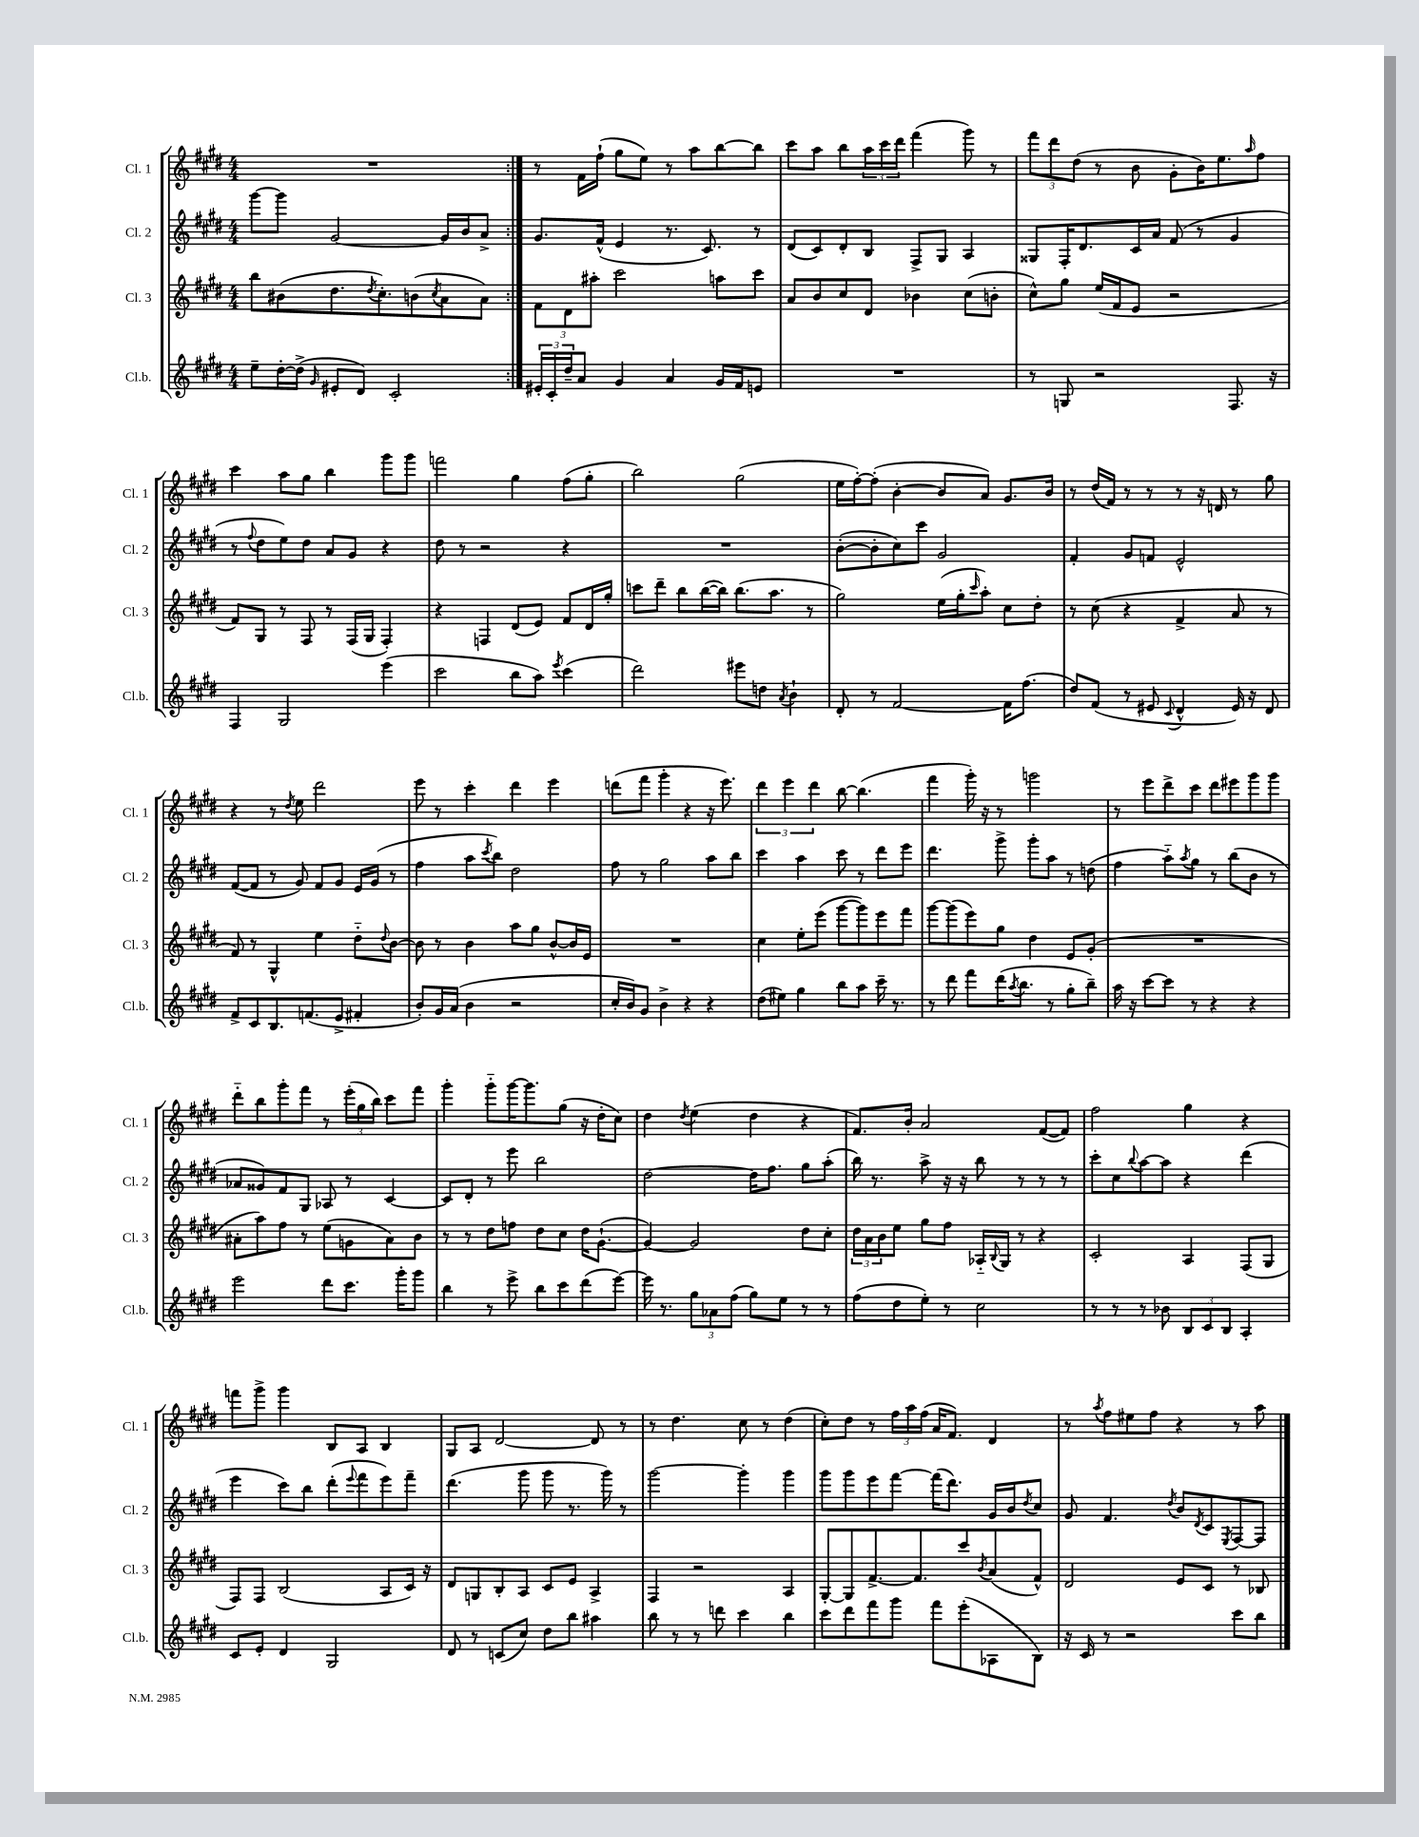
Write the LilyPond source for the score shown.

<<
\new StaffGroup <<
\new Staff = "s0" \with { instrumentName = "Cl. 1" shortInstrumentName = "Cl. 1" } {
    \clef treble \key e \major \numericTimeSignature \time 4/4
    \repeat volta 2 { R1 | }
    r8 fis'16 fis''16-!( gis''8 e''8) r8 a''8 b''8~ b''8 |
    cis'''8 a''8 b''8 \tuplet 3/2 { a''16 cis'''16 dis'''16 } fis'''4( gis'''8) r8 |
    \tuplet 3/2 { fis'''8 dis'''8 dis''8( } r8 b'8 gis'8-. b'16) e''8. \grace { a''16 } fis''8 |
    cis'''4 a''8 gis''8 b''4 gis'''8 gis'''8 |
    f'''2 gis''4 fis''8( gis''8-. |
    b''2) gis''2( |
    e''16 fis''16~-.) fis''8-.( b'4~-. b'8 a'8) gis'8. b'16 |
    r8 dis''16( fis'16) r8 r8 r8 r16 d'16 r8 gis''8 |
    r4 r8 \acciaccatura { dis''8 } e''8 dis'''2 |
    e'''8 r8 cis'''4-. dis'''4 e'''4 |
    d'''8( fis'''8 gis'''4-. r4 r16 e'''8.) |
    \tuplet 3/2 { dis'''4 e'''4 dis'''4 } b''8~ b''4.( |
    fis'''4 gis'''16-.) r16 r8 g'''2 |
    r8 e'''8 dis'''8-> cis'''8 dis'''8 eis'''8 gis'''8 gis'''8 |
    dis'''8-_ b''8 gis'''8-. fis'''8 r8 \tuplet 3/2 { e'''16-.( gis''16 b''16) } cis'''8 fis'''8 |
    gis'''4-. gis'''8-_ gis'''16~ gis'''8. gis''8( r16 dis''16-. cis''8) |
    dis''4 \acciaccatura { dis''8 } e''4( dis''4 r4 |
    fis'8.) b'16-. a'2 fis'8~( fis'8) |
    fis''2 gis''4 r4 |
    f'''8 gis'''8-> gis'''4 b8 a8 b4 |
    gis8 a8 dis'2~ dis'8 r8 |
    r8 dis''4. cis''8 r8 dis''4( |
    cis''8-.) dis''8 r8 \tuplet 3/2 { fis''16 a''16 fis''16( } a'16 fis'8.) dis'4 |
    r8 \acciaccatura { a''8 } fis''8 eis''8 fis''8 r4 r8 a''8 \bar "|." |
}
\new Staff = "s1" \with { instrumentName = "Cl. 2" shortInstrumentName = "Cl. 2" } {
    \clef treble \key e \major \numericTimeSignature \time 4/4
    \repeat volta 2 { gis'''8~ gis'''8 gis'2~ gis'16 b'16 a'8-> | }
    gis'8. fis'16-^( e'4 r8. cis'8.) r8 |
    dis'8( cis'8) dis'8-. b8 fis8-> gis8 a4 |
    gisis8 fis16-. dis'8. cis'16 a'16 fis'8( r8 gis'4 |
    r8 \appoggiatura { fis''8 } dis''8 e''8) dis''8 a'8 gis'8 r4 |
    dis''8 r8 r2 r4 |
    R1 |
    b'8~-.( b'8-. cis''8) cis'''8 gis'2 |
    fis'4-. gis'8 f'8 e'2-^ |
    fis'8~( fis'8 r8 gis'8) fis'8 gis'8 e'16 gis'16( r8 |
    fis''4 a''8 \acciaccatura { cis'''8 } b''8) dis''2 |
    fis''8 r8 gis''2 a''8 b''8 |
    cis'''4 a''4 cis'''8 r8 dis'''8 e'''8 |
    dis'''4. gis'''8-> gis'''8-. a''8 r8 d''8( |
    fis''4 a''8-_) \acciaccatura { a''8 } gis''8 r8 b''8( b'8 r8 |
    aes'8 gisis'8) fis'8 gis8 aes8 r8 cis'4~ |
    cis'8 dis'8-. r8 e'''8 b''2 |
    dis''2~ dis''16 fis''8. gis''8 a''8-.( |
    b''16) r8. a''8-> r16 r16 b''8 r8 r8 r8 |
    cis'''8-. cis''8 \appoggiatura { b''8 } a''8~ a''8 r4 dis'''4( |
    e'''4 cis'''8) b''8 dis'''8-.( \appoggiatura { e'''8 } fis'''8 e'''8) fis'''8-- |
    dis'''4.( gis'''8 gis'''8 r8. gis'''16) r8 |
    gis'''2~ gis'''4-. gis'''4 |
    gis'''8 gis'''8 e'''8 fis'''8~ fis'''16( dis'''8.) gis'16 b'16 \acciaccatura { dis''8 } cis''8 |
    gis'8 fis'4. \acciaccatura { dis''8 } b'8 \acciaccatura { dis'8 } cis'8 \acciaccatura { e8 } fis8~ fis8 \bar "|." |
}
\new Staff = "s2" \with { instrumentName = "Cl. 3" shortInstrumentName = "Cl. 3" } {
    \clef treble \key e \major \numericTimeSignature \time 4/4
    \repeat volta 2 { b''8 bis'8( dis''8. \acciaccatura { dis''8 } cis''8.-.) b'8( \acciaccatura { cis''8 } a'8 a'8) | }
    \tuplet 3/2 { fis'8 dis'8 ais''8-. } cis'''2 a''8 cis'''8 |
    a'8 b'8 cis''8 dis'8 bes'4 cis''8( b'8-. |
    cis''8-^) gis''8 e''16( fis'16 e'8 r2 |
    fis'8) gis8 r8 fis8 r8 fis16( gis16 fis4-.) |
    r4 f4 dis'8( e'8) fis'8 dis'16 gis''16-. |
    c'''8 dis'''8-- b''8 b''16~( b''16) b''8.( a''8. r8 |
    gis''2) e''16( gis''16-. \grace { cis'''16 } a''8-.) cis''8 dis''8-. |
    r8 cis''8( r4 fis'4-> a'8 r8 |
    fis'8) r8 gis4-^ e''4 dis''8-_ \appoggiatura { dis''8 } b'8~ |
    b'8 r8 b'4 a''8 gis''8 b'8~-^ b'16 e'16 |
    R1 |
    cis''4 e''8-. e'''8( gis'''8~ gis'''8) e'''8 fis'''8 |
    gis'''8~ gis'''8( e'''8) gis''8 dis''4 e'8 gis'8-.( |
    R1 |
    ais'8-. a''8) fis''8 r8 e''8( g'8 ais'8) b'8 |
    r8 r8 dis''8 f''8 dis''8 cis''8 dis''16 gis'8.~-!( |
    gis'4~) gis'2 dis''8 cis''8-. |
    \tuplet 3/2 { dis''16 a'16 b'16 } e''8 gis''8 fis''8 aes16-_ \appoggiatura { b8 } gis16 r8 r4 |
    cis'2-. a4 fis8( gis8 |
    fis8) fis8 b2( a8 cis'16) r16 |
    dis'8 g8 b8-. a8 cis'8 e'8 a4-> |
    fis4 r2 a4 |
    gis8~-. gis8 fis'8.~-> fis'8. cis'''8 \acciaccatura { b'8 } a'8( fis'8-^) |
    dis'2 e'8 cis'8 r8 bes8 \bar "|." |
}
\new Staff = "s3" \with { instrumentName = "Cl.b." shortInstrumentName = "Cl.b." } {
    \clef treble \key e \major \numericTimeSignature \time 4/4
    \repeat volta 2 { e''8-- dis''16~-. dis''16->( \grace { gis'16 } eis'8-. dis'8) cis'2-. | }
    \tuplet 3/2 { eis'16-. cis'16-. dis''16-- } a'8 gis'4 a'4 gis'16 fis'16 e'8 |
    R1 |
    r8 g8 r2 fis8. r16 |
    fis4 gis2 e'''4( |
    cis'''2 b''8 a''8) \acciaccatura { e'''8 } cis'''4( |
    dis'''2) eis'''8 d''8 \acciaccatura { a'8 } b'4-! |
    dis'8-. r8 fis'2~ fis'16 fis''8.( |
    dis''8) fis'8( r8 eis'8 \appoggiatura { cis'8 } dis'4-^ eis'16) r16 dis'8 |
    fis'8-> cis'8 b8. f'8.( e'8-> fis'4-. |
    b'8-.) gis'16 a'16( b'4 r2 |
    cis''16-. b'16) gis'8 b'4-> r4 r4 |
    dis''8( eis''8) gis''4 b''8 a''8 cis'''16-- r8. |
    r8 dis'''8 fis'''8 dis'''16( \acciaccatura { a''8 } b''8. r8 gis''8-. b''8--) |
    a''16 r16 cis'''8~ cis'''8 r8 r4 r4 |
    e'''2 dis'''8 cis'''8. gis'''16-. gis'''8 |
    b''4 r8 e'''8-> b''8 cis'''8 dis'''8( e'''8~) |
    e'''16 r8. \tuplet 3/2 { gis''8 aes'8 fis''8( } gis''8) e''8 r8 r8 |
    fis''8( dis''8 e''8-.) r8 cis''2 |
    r8 r8 r8 bes'8 \tuplet 3/2 { b8 cis'8 b8 } a4-. |
    cis'8 e'8-. dis'4 gis2 |
    dis'8 r8 c'8( cis''8) dis''8 b''8 ais''4 |
    b''8 r8 r8 d'''8 cis'''4 b''4 |
    cis'''8 dis'''8 fis'''8 gis'''8 fis'''8 e'''8-.( aes8 b8) |
    r16 cis'16 r8 r2 cis'''8 b''8 \bar "|." |
}
>>
>>
\layout { \context { \Score \remove "Bar_number_engraver" } }
